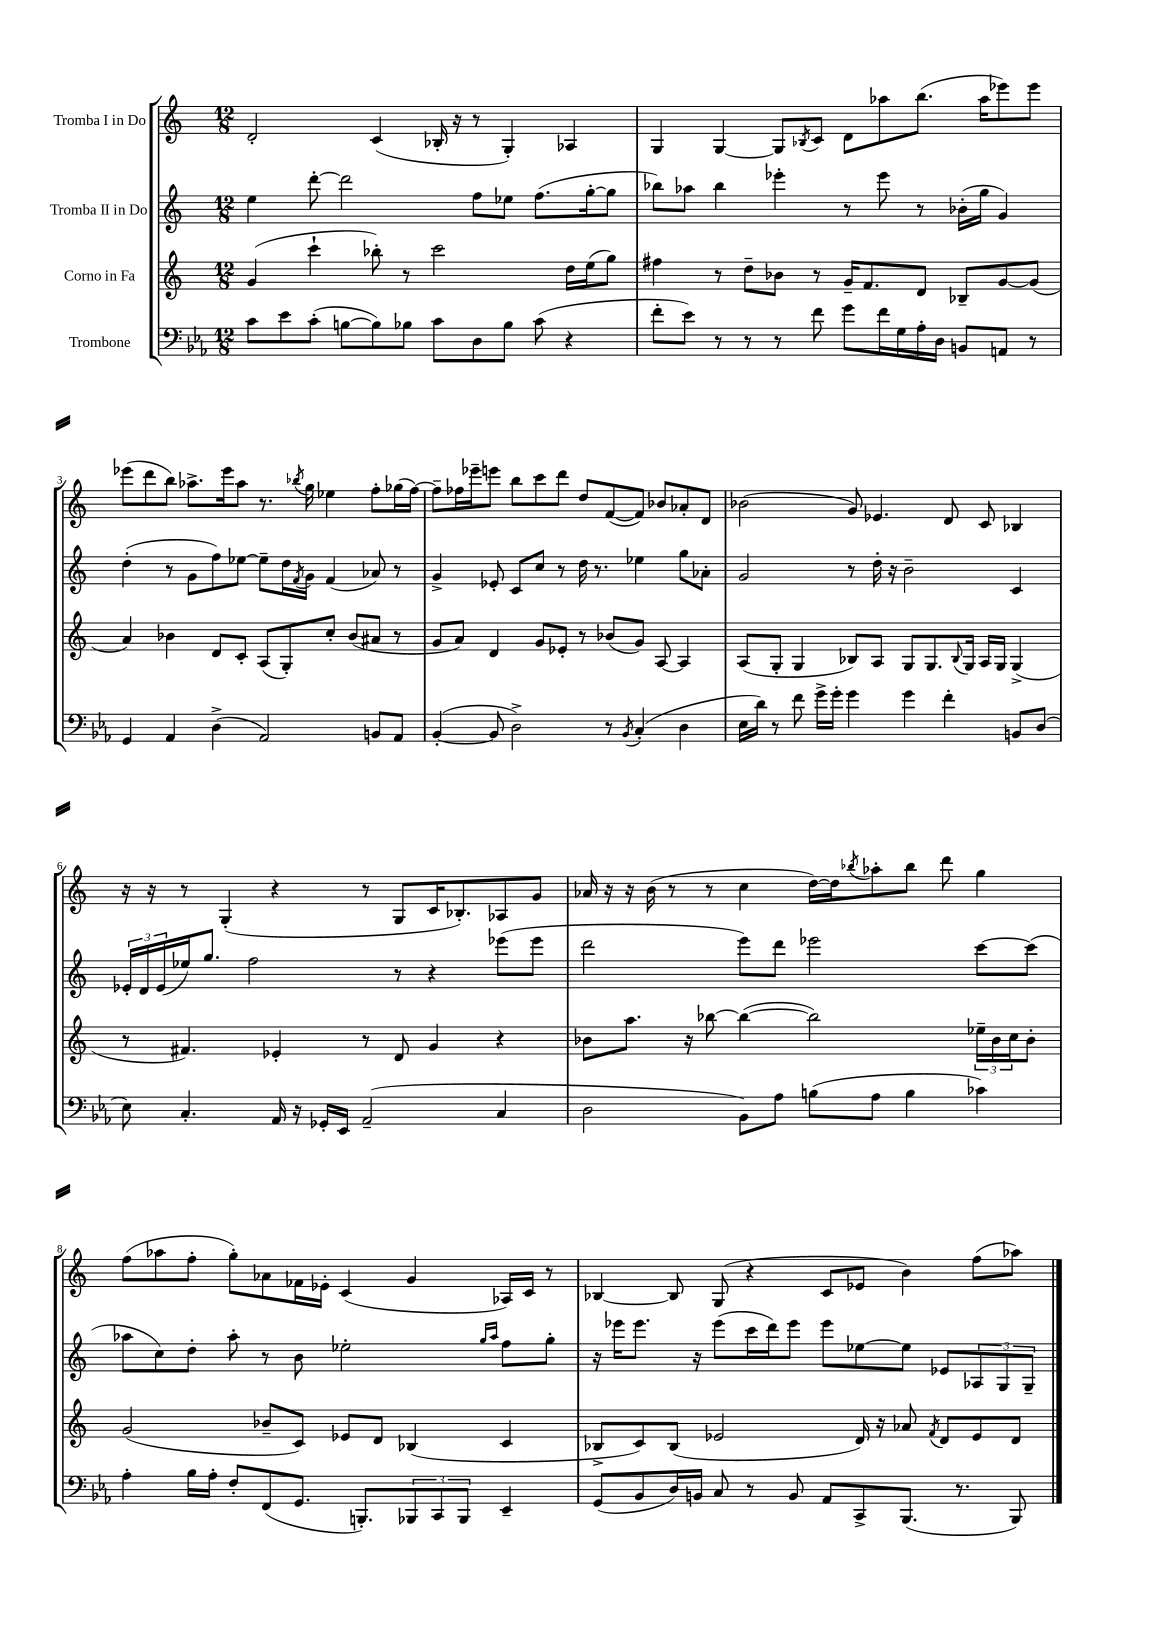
<<
\new StaffGroup <<
\new Staff = "s0" \with { instrumentName = "Tromba I in Do" } {
    \clef treble \key c \major \numericTimeSignature \time 12/8
    d'2-. c'4( bes16-. r16 r8 g4-.) aes4 |
    g4 g4~ g8 \acciaccatura { bes8 } c'8 d'8 aes''8 b''8.( aes''16 ees'''8) ees'''8 |
    ees'''8( d'''8 b''8) aes''8.-> ees'''16 aes''8 r8. \acciaccatura { bes''8 } g''16 ees''4 f''8-. ges''16( f''16~) |
    f''8-- fes''16 ees'''16-- e'''8 b''8 c'''8 d'''8 d''8 f'8~( f'8) bes'8 aes'8-. d'8 |
    bes'2( g'8) ees'4. d'8 c'8 bes4 |
    r16 r16 r8 g4-.( r4 r8 g8 c'16 bes8.-.) aes8 g'8 |
    aes'16 r16 r16 b'16( r8 r8 c''4 d''16~) d''16 \acciaccatura { bes''8 } aes''8-. bes''8 d'''8 g''4 |
    f''8( aes''8 f''8-. g''8-.) aes'8 fes'16 ees'16-. c'4( g'4 aes16) c'16 r8 |
    bes4~ bes8 g8( r4 c'8 ees'8 b'4) f''8( aes''8) \bar "|." |
}
\new Staff = "s1" \with { instrumentName = "Tromba II in Do" } {
    \clef treble \key c \major \numericTimeSignature \time 12/8
    e''4 d'''8~-. d'''2 f''8 ees''8 f''8.( g''16~-. g''8 |
    bes''8) aes''8 bes''4 ees'''4-. r8 ees'''8 r8 bes'16-.( g''16 g'4) |
    d''4-.( r8 g'8 f''8) ees''8~ ees''8-- d''16 \acciaccatura { f'8 } g'16 f'4( aes'8) r8 |
    g'4-> ees'8-. c'8 c''8 r8 d''16 r8. ees''4 g''8 aes'8-. |
    g'2 r8 d''16-. r16 b'2-- c'4 |
    \tuplet 3/2 { ees'16-. d'16 ees'16( } ees''16) g''8. f''2 r8 r4 ees'''8( ees'''8 |
    d'''2 e'''8) d'''8 ees'''2 c'''8~ c'''8( |
    aes''8 c''8) d''8-. aes''8-. r8 b'8 ees''2-. \grace { g''16 aes''16 } f''8 g''8-. |
    r16 ees'''16 ees'''8. r16 ees'''8( c'''16 d'''16) ees'''8 ees'''8 ees''8~ ees''8 ees'8 \tuplet 3/2 { aes8 g8 g8-- } \bar "|." |
}
\new Staff = "s2" \with { instrumentName = "Corno in Fa" } {
    \clef treble \key c \major \numericTimeSignature \time 12/8
    g'4( c'''4-! bes''8-.) r8 c'''2 d''16 e''16( g''8) |
    fis''4 r8 d''8-- bes'8 r8 g'16-- f'8. d'8 bes8-- g'8~ g'8( |
    a'4) bes'4 d'8 c'8-. a8( g8-.) c''8-. bes'8( ais'8 r8 |
    g'8 a'8) d'4 g'8 ees'8-. r8 bes'8( g'8) a8~ a4 |
    a8( g8-. g4 bes8) a8 g8 g8. \appoggiatura { bes8 } g16 a16 g16 g4->( |
    r8 fis'4.) ees'4-. r8 d'8 g'4 r4 |
    bes'8 a''8. r16 bes''8~ bes''4~( bes''2) \tuplet 3/2 { ees''16-- bes'16 c''16 } bes'8-. |
    g'2( bes'8-- c'8) ees'8 d'8 bes4( c'4 |
    bes8-> c'8) bes8( ees'2 d'16) r16 aes'8 \acciaccatura { f'8 } d'8 ees'8 d'8 \bar "|." |
}
\new Staff = "s3" \with { instrumentName = "Trombone" } {
    \clef bass \key ees \major \numericTimeSignature \time 12/8
    c'8 ees'8 c'8-.( b8~ b8) bes8 c'8 d8 bes8 c'8( r4 |
    f'8-. ees'8) r8 r8 r8 f'8 g'8 f'16 g16 aes16-. d16 b,8 a,8 r8 |
    g,4 aes,4 d4->( aes,2) b,8 aes,8 |
    bes,4~-.( bes,8 d2->) r8 \acciaccatura { bes,8 } c4-.( d4 |
    ees16 d'16) r8 f'8 g'16-> g'16-. g'4 g'4 f'4-. b,8 d8( |
    ees8) c4.-. aes,16 r16 ges,16-. ees,16 aes,2--( c4 |
    d2 bes,8) aes8 b8( aes8 b4 ces'4) |
    aes4-. bes16 aes16-. f8-. f,8( g,8. b,,8.-.) \tuplet 3/2 { bes,,8 c,8 bes,,8 } ees,4-- |
    g,8( bes,8 d16) b,16 c8 r8 b,8 aes,8 c,8-> bes,,8.( r8. bes,,8) \bar "|." |
}
>>
>>
